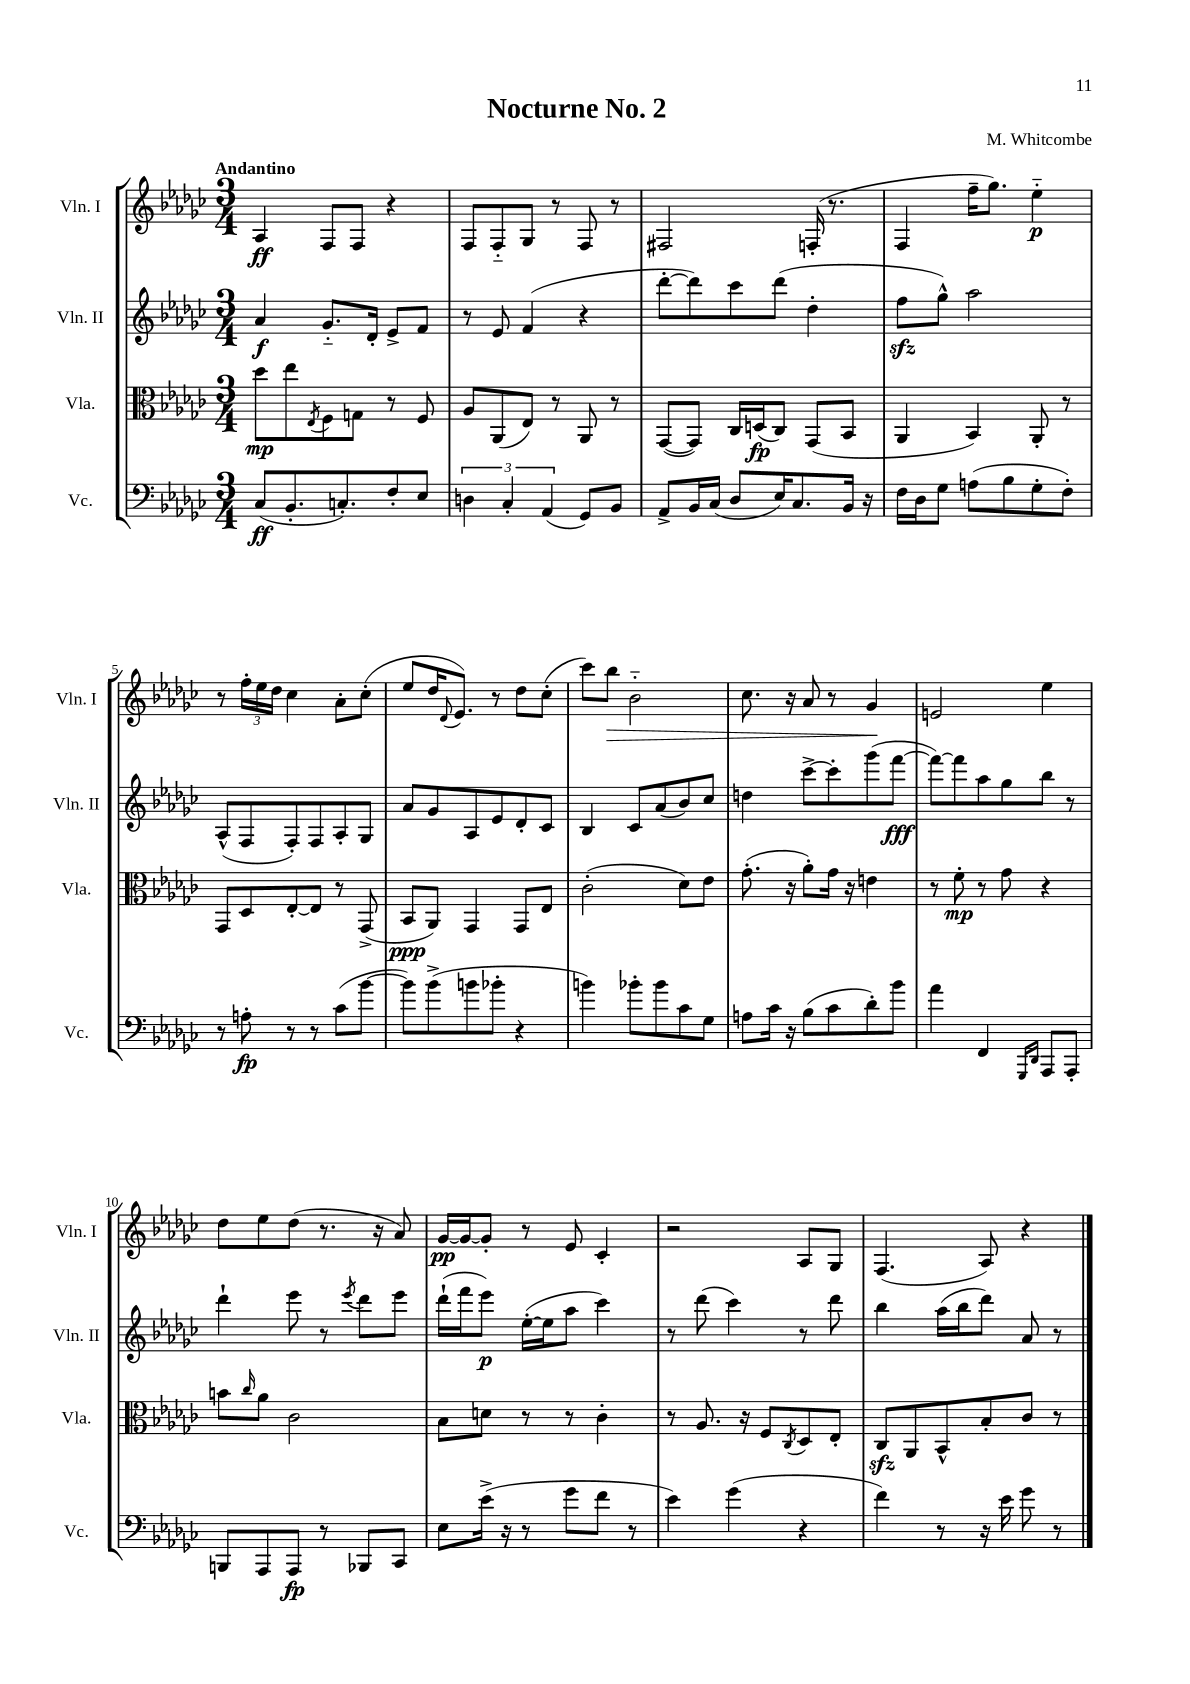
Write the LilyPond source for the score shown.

\header { title = "Nocturne No. 2" composer = "M. Whitcombe" }
<<
\new StaffGroup <<
\new Staff = "s0" \with { instrumentName = "Vln. I" shortInstrumentName = "Vln. I" } {
    \clef treble \key ges \major \numericTimeSignature \time 3/4 \tempo "Andantino"
    aes4\ff f8 f8 r4 |
    f8 f8-_ ges8 r8 f8 r8 |
    fis2 f16-.( r8. |
    f4 f''16-- ges''8.) ees''4-_\p |
    r8 \tuplet 3/2 { f''16-. ees''16 des''16 } ces''4 aes'8-. ces''8-.( |
    ees''8 des''16 \appoggiatura { des'8 } ees'8.) r8 des''8 ces''8-.( |
    ces'''8) bes''8\> bes'2-_ |
    ces''8. r16 aes'8 r8 ges'4\! |
    e'2 ees''4 |
    des''8 ees''8 des''8( r8. r16 aes'8) |
    ges'16~\pp ges'16~ ges'8-. r8 ees'8 ces'4-. |
    r2 aes8 ges8 |
    f4.( aes8) r4 \bar "|." |
}
\new Staff = "s1" \with { instrumentName = "Vln. II" shortInstrumentName = "Vln. II" } {
    \clef treble \key ges \major \numericTimeSignature \time 3/4
    aes'4\f ges'8.-_ des'16-. ees'8-> f'8 |
    r8 ees'8 f'4( r4 |
    des'''8~-. des'''8) ces'''8 des'''8( des''4-. |
    f''8\sfz ges''8-^) aes''2 |
    aes8-^( f8 f8-.) f8 aes8-. ges8 |
    aes'8 ges'8 aes8 ees'8 des'8-. ces'8 |
    bes4 ces'8 aes'8( bes'8) ces''8 |
    d''4 ces'''8~-> ces'''8-. ges'''8( f'''8~\fff |
    f'''8~) f'''8 aes''8 ges''8 bes''8 r8 |
    des'''4-! ees'''8 r8 \acciaccatura { ees'''8 } des'''8 ees'''8 |
    des'''16-!( f'''16 ees'''8\p) ees''16~-.( ees''16 aes''8 ces'''4) |
    r8 des'''8( ces'''4) r8 des'''8 |
    bes''4 aes''16( bes''16 des'''8) aes'8 r8 \bar "|." |
}
\new Staff = "s2" \with { instrumentName = "Vla." shortInstrumentName = "Vla." } {
    \clef alto \key ges \major \numericTimeSignature \time 3/4
    des''8\mp ees''8 \acciaccatura { ees8 } f8 g8 r8 f8 |
    aes8 aes,8( ees8) r8 aes,8 r8 |
    ges,8~( ges,8) ces16 d16\fp( ces8) ges,8( bes,8 |
    aes,4 bes,4) aes,8-. r8 |
    ges,8 des8 ees8~-. ees8 r8 ges,8->( |
    bes,8\ppp aes,8) ges,4 ges,8 ees8 |
    ces'2-.( des'8) ees'8 |
    ges'8.-.( r16 aes'8-.) ges'16 r16 e'4 |
    r8 f'8-.\mp r8 ges'8 r4 |
    b'8 \grace { ces''16 } aes'8 ces'2 |
    bes8 d'8 r8 r8 ces'4-. |
    r8 aes8. r16 f8 \acciaccatura { ces8 } des8 ees8-. |
    ces8\sfz aes,8 bes,8-^ bes8-. ces'8 r8 \bar "|." |
}
\new Staff = "s3" \with { instrumentName = "Vc." shortInstrumentName = "Vc." } {
    \clef bass \key ges \major \numericTimeSignature \time 3/4
    ces8\ff( bes,8.-. c8.-.) f8-. ees8 |
    \tuplet 3/2 { d4 ces4-. aes,4( } ges,8) bes,8 |
    aes,8-> bes,16 ces16( des8 ees16) ces8. bes,16 r16 |
    f16 des16 ges8 a8( bes8 ges8-. f8-.) |
    r8 a8-.\fp r8 r8 ces'8( bes'8~ |
    bes'8) bes'8->( b'8 bes'8-. r4 |
    b'4) bes'8-. bes'8 ces'8 ges8 |
    a8 ces'16 r16 bes8( ces'8 des'8-.) bes'8 |
    aes'4 f,4 \grace { ges,,16 des,16 } aes,,8 aes,,8-. |
    b,,8 aes,,8 aes,,8\fp r8 bes,,8 ces,8 |
    ees8 ees'16->( r16 r8 ges'8 f'8 r8 |
    ees'4) ges'4( r4 |
    f'4) r8 r16 ees'16 ges'8 r8 \bar "|." |
}
>>
>>
